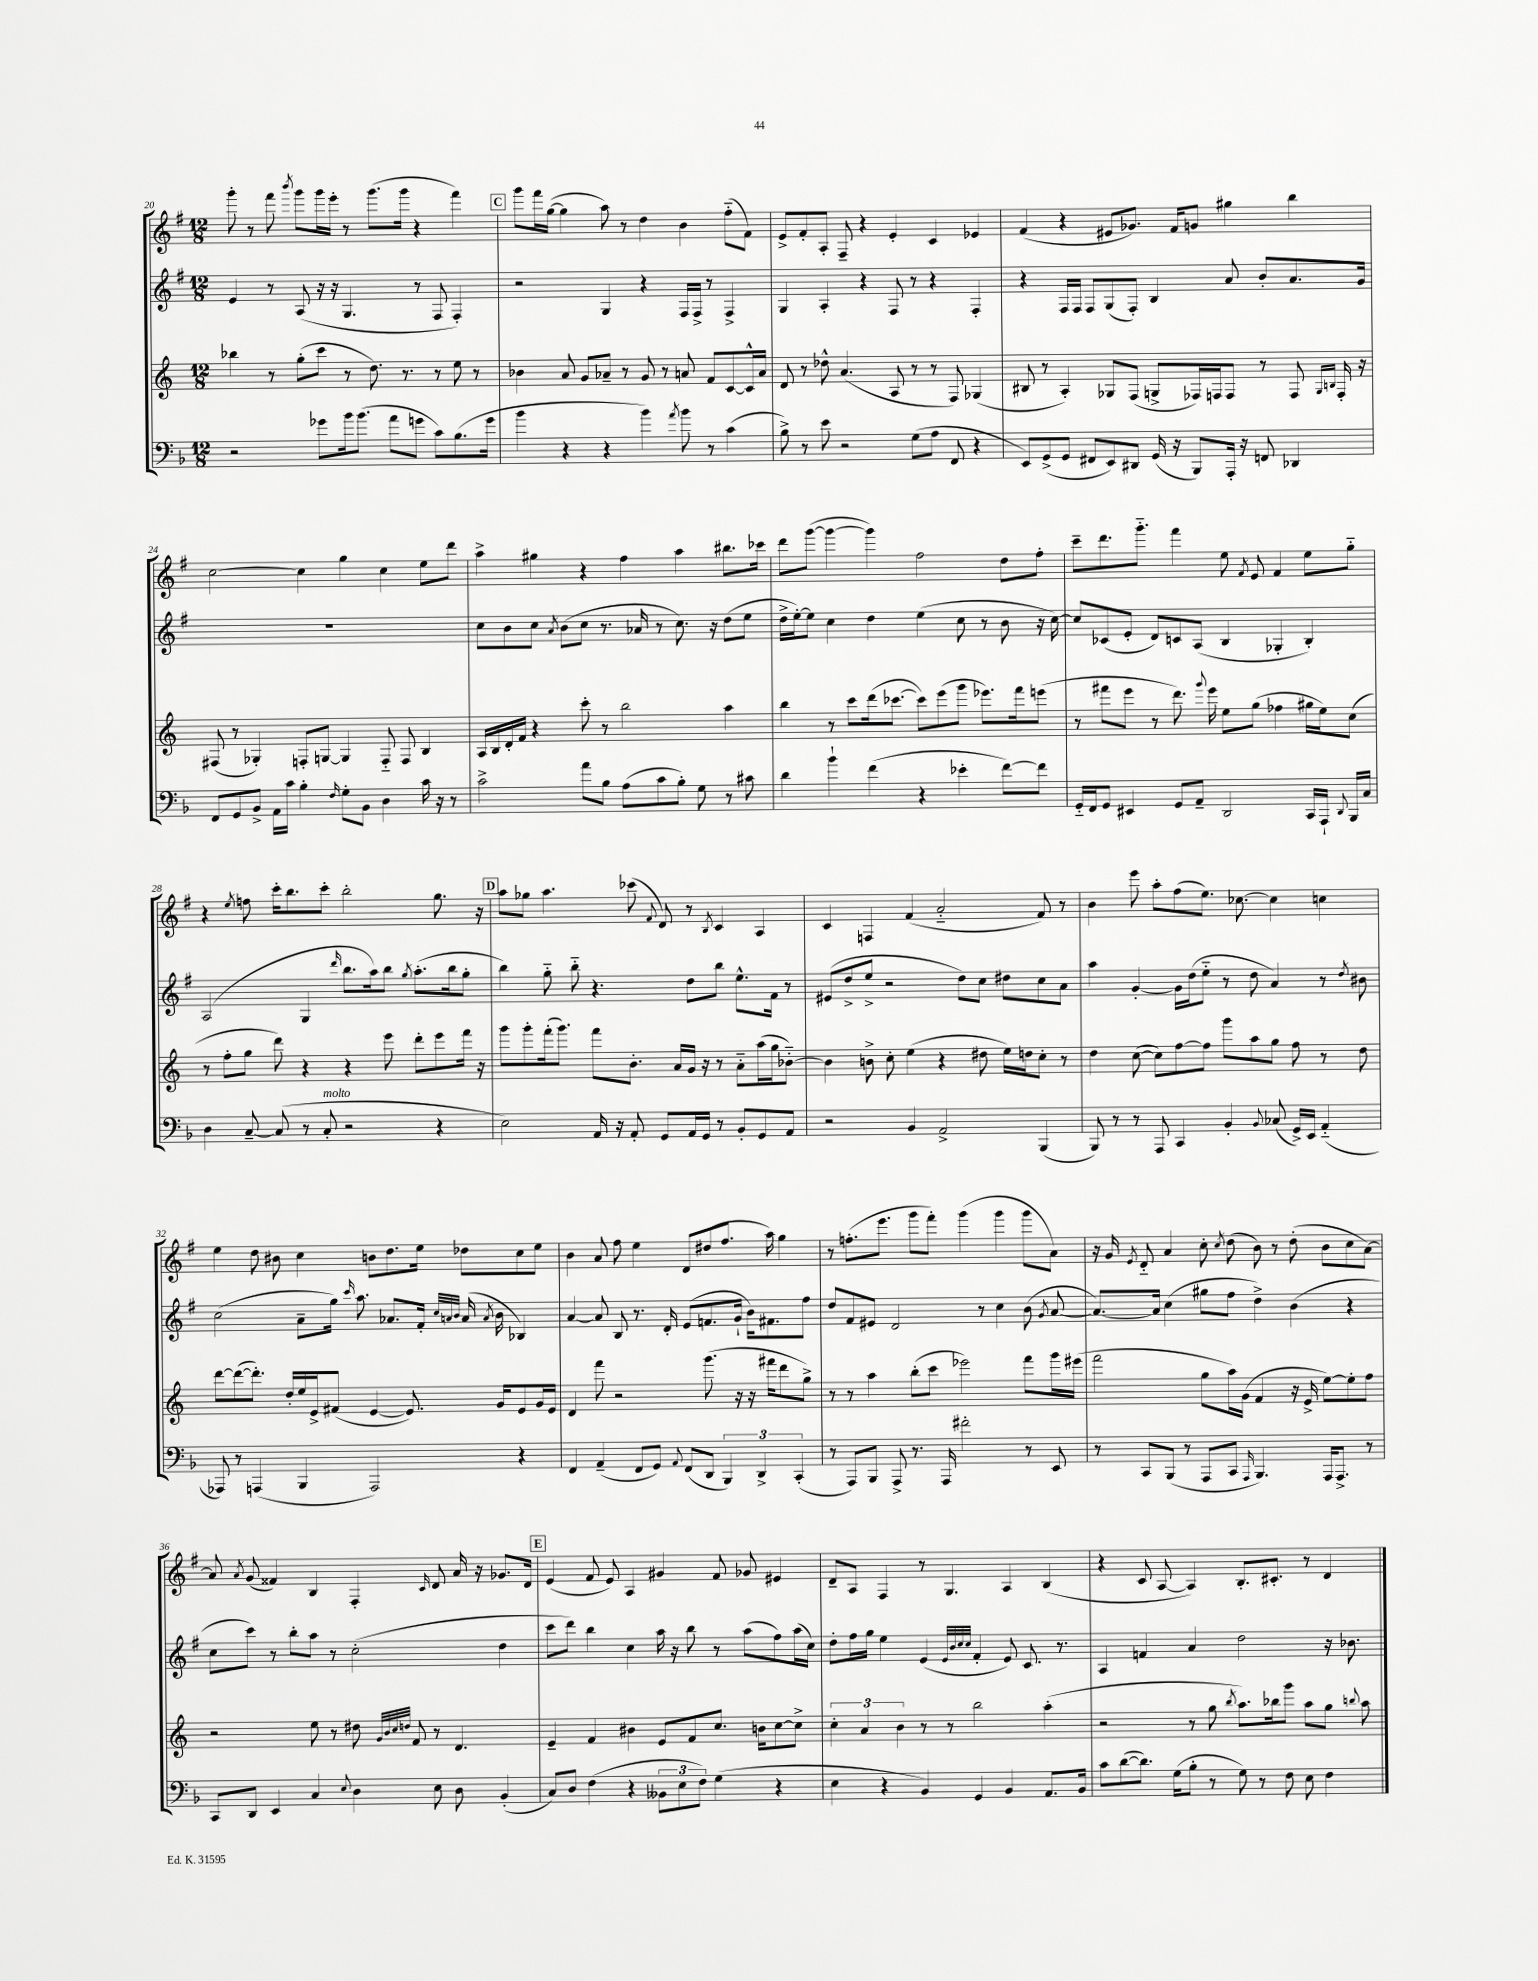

**kern	**kern	**kern	**kern
*staff4	*staff3	*staff2	*staff1
*clefF4	*clefG2	*clefG2	*clefG2
*k[b-]	*k[]	*k[f#]	*k[f#]
*M12/8	*M12/8	*M12/8	*M12/8
2r	4bb-	4e	8ggg'
.	.	.	8r
.	8r	8r	8fff#
.	.	.	8qbbb
.	(8gg'	(8A	8ggg
8g-	8ccc	16r	16ggg
.	.	16r	16eee'
16b-	8r	4.G	8r
(8.b-	.	.	.
.	8.dd)	.	(8.ggg
8a	.	.	.
.	8.r	.	16ggg
8g	.	8r	4r
8c)	8r	8F#	.
(8.B-	8ee	4F#')	4fff#)
.	8r	.	.
16g	.	.	.
=	=	=	=
4b-	4b-	2r	8ggg
.	.	.	16fff#
.	.	.	([16gg
4r	8a	.	4gg]
.	8g	.	.
4r	8a-~	4G	8aa)
.	8r	.	8r
4b-)	8g	4r	4dd
.	8r	.	.
8qa	.	.	.
8b-	8a	16F#	4b
.	.	16F#^	.
8r	8f	8r	.
(4c	[8c	4F#^	(8ff#'~
.	16c^^]	.	8f#)
.	16a	.	.
=	=	=	=
8B-^)	8d	4G	8e^
8r	8r	.	8f#'
8e	8dd-^^	4A'	8A'
2r	(4.a	.	8F#~
.	.	4r	4r
.	8A	8F#	4e'
(8G	8r	8r	.
8A	8r	4r	4c
8FF	8F)	.	.
4r	(4G-	4F#'	4e-
=	=	=	=
8EE)	8B#	4r	(4f#
(8GG^	8r	.	.
8GG	4A')	16F#	4r
.	.	16F#	.
8FF#	.	8F#	.
8EE)	8G-	(8G	8e#
8DD#	(8F	8F#')	8.g-)
(16GG	8G^	4B	.
16r	.	.	16f#
8BBB-)	16F-)	.	8g
.	16F	.	.
16AAA'	8F	8a	4gg#
16r	.	.	.
8FF	8r	8b'	.
4DD-	8F	8.a	4bb
.	16qqG	.	.
.	16qqB	.	.
.	16F'	.	.
.	16r	16g	.
=	=	=	=
8FF	(8F#	1.r	[2cc
8GG	8r	.	.
8BB-^	4G-')	.	.
16AA	.	.	.
16c	.	.	.
4B-'	8F'	.	4cc]
.	[8G	.	.
16qqF	.	.	.
8G'	4G]	.	4gg
8BB-	.	.	.
4D	8F'~	.	4cc
.	8F	.	.
16c	4B	.	8ee
16r	.	.	.
8r	.	.	8ddd
=	=	=	=
2c^	16A	8cc	4aa^
.	16B	.	.
.	16d'	8b	.
.	16f	.	.
.	4r	8cc	4gg#
.	.	8qa	.
.	.	(8b	.
8a	8ccc'	8cc	4r
8B-	8r	8.r	.
(8A	2bb	.	4ff#
.	.	16a-	.
8c	.	8r	.
8B-')	.	8.cc)	4aa
8G	.	.	.
.	.	16r	.
8r	4aa	(8dd	8.bb#
8c#	.	8ee	.
.	.	.	16ccc-
=	=	=	=
4d	4bb	16dd^	8ddd
.	.	[16ee')	.
.	.	8ee]	([8ggg
4b-`	8r	4cc	4ggg_
.	8ccc	.	.
(4f	(16ddd	4dd	4ggg])
.	[8.ccc-	.	.
4r	8ccc-])	(4ee	2ff#
.	(8eee	.	.
4e-'	8ggg	8cc	.
.	8.eee-)	8r	.
[8f)	.	8b	8dd
.	16fff	.	.
8f]	(8eee	16r	8ff#'
.	.	[16cc)	.
=	=	=	=
16GG'~	8r	8cc]	8ccc~
16FF	.	.	.
8GG	8fff#	(8c-	8.ddd
4EE#	8eee	8e'	.
.	.	.	8.ggg'~
.	8r	8d)	.
8GG	8.ddd)	8c	4fff#
8AA~	.	(8A	.
.	8qqggg	.	.
.	16eee	.	.
2DD	8ee	4B	8ee
.	.	.	8qf#
.	(8gg	.	8e
.	4ff-	4G-'	4f#
16CC	16gg#	4B')	8ee
16AAA`	16ee)	.	.
8qqDD	.	.	.
16BBB-	(8cc	.	8gg'~
16C	.	.	.
=	=	=	=
4D	8r	(2A	4r
.	8ff'	.	.
.	.	.	8qee
[8C~	8gg	.	8ff
(8C]	8ddd)	.	16ccc'
.	.	.	8.bb
8r	4r	4G	.
8C'	.	.	8ccc'
.	.	16qqddd	.
2r	4r	8.bb	2bb'
.	.	16aa)	.
.	8eee	8bb	.
.	.	8qgg	.
.	8ddd'	(8.aa'	.
4r	8eee	.	8.gg
.	.	16bb	.
.	16fff	8gg'	.
.	16r	.	16r
=	=	=	=
2E)	8ggg	4bb)	8aa
.	8ggg'	.	8gg-
.	(16fff'	8gg'~	4.aa
.	8.ggg)	.	.
.	.	8bb'~	.
16AA	8fff	4.r	.
16r	.	.	.
8AA'	8.b'	.	(8ccc-
.	.	.	8qqf#
8GG	.	.	8d)
.	16a	.	.
16AA	16g	8dd	8r
16GG	16r	.	.
.	.	.	8qB
8r	8r	8bb	4c
8BB-'	8a'~	8.ee^^	.
8GG	(16aa	.	4A
.	16gg	16f#	.
8AA	[8b-'~)	8r	.
=	=	=	=
2r	4b-]	(8e#	4c
.	.	8dd^	.
.	8b^	8ee^	4F
.	8cc'	2r	.
4BB-	(4ee	.	(4f#
2AA^	4r	.	2a'~
.	.	8dd)	.
.	8dd#	8cc	.
.	16ee)	8dd#	.
.	16dd	.	.
(4BBB-	8cc'	8cc	8f#)
.	8r	8a	8r
=	=	=	=
8BBB-)	4dd	4aa	4b
8r	.	.	.
8r	([8cc	[4g'	8eee
8AAA	8cc])	.	8aa'
4CC	[8ff	16g]	(8ff#
.	.	(16dd	.
.	8ff]	8ee'~	8.ee)
4BB-'	8ggg	8r	.
.	.	.	[8.cc-
.	8aa	8dd	.
8qqBB-	.	.	.
(8C-	8gg	4a)	4cc-]
16GG^)	8ff	.	.
16EE	.	.	.
(4AA'~	8r	8r	4cc
.	.	8qdd	.
.	8dd	8b#	.
=	=	=	=
8AAA-)	[8ddd	(2cc	4ee
8r	(8ddd_	.	.
(4AAA	8.ddd'])	.	8dd
.	.	.	8b#
.	16dd'	.	.
4BBB-	16ee	8a~	4cc
.	16e^	.	.
.	(8f#	16gg)	.
.	.	16qqccc	.
.	.	8.aa	.
2AAA)	[4e	.	8b
.	.	8.a-	8.dd
.	8.e])	.	.
.	.	16f#'	16ee
.	.	32qqcc	.
.	.	32qqa	.
.	.	32qqb	.
.	.	(16a	8dd-
.	.	8qa	.
.	16g	16b	.
4r	8e	4B-)	8cc
.	16g	.	8ee
.	16e	.	.
=	=	=	=
4FF	4d	[4a	4b
(4AA~	8fff	8a]	8a
.	2r	8B	8ff#
8FF	.	8.r	4ee
8GG)	.	.	.
.	.	16d'	.
8qqAA	.	.	.
(8FF	.	(8e	8d
8DD	(8.ggg	8.f	(8dd#
6BBB-)	.	.	8.ff#
.	16r	16g`	.
.	16r	16b)	.
6DD^	.	.	.
.	16fff#	8.f#	16aa)
.	8ddd	.	4gg
(6CC'	.	.	.
.	8gg^)	8ff#	.
=	=	=	=
8r	8r	8dd	8r
8AAA)	8r	8f#	(8.ff'
8BBB-	4aa	8e#	.
.	.	.	8.eee
8AAA^	.	2d	.
8.r	(8bb'	.	8ggg
.	8ccc	.	8fff#')
16AAA	.	.	.
2f#'	2eee-)	.	(4ggg
.	.	8r	.
.	.	4cc	4ggg
8r	8fff	(8b	8ggg
.	.	8qg	.
8EE	16ggg	[8a	8a)
.	(16eee#	.	.
=	=	=	=
8r	2fff	8.a_)	16r
.	.	.	16g
.	.	.	8qe
8CC	.	.	8d'~
.	.	16a]	.
(8BBB-	.	(4cc	4a
8r	.	.	.
8AAA	8gg	8gg#	8cc'
.	.	.	8qcc
8CC	16aa)	8ff#	(8dd
.	(16g	.	.
16qqAAA	.	.	.
4.BBB-)	4f	4dd^)	8b)
.	.	.	8r
.	16r	(4b	(8dd'
.	16e^	.	.
16AAA	[8ee)	.	8b
8.AAA^	.	.	.
.	8ee']	4r	8cc
8r	8ff	.	[8a)
=	=	=	=
8CC	2r	8cc	8a]
.	.	.	8qa
8DD	.	8ccc)	(8g
4EE	.	8r	4f##)
.	.	8bb'	.
4C	8ee	8aa	4B
.	8r	8r	.
8qqE	.	.	.
4D	8dd#	(2cc'	4F#'
.	32qqg	.	.
.	32qqb	.	.
.	32qqcc	.	.
.	32qqdd	.	.
.	8f	.	.
.	.	.	16qqc
8E	8r	.	8d
8D	4.d	.	16a
.	.	.	16r
(4BB-'	.	4dd	8.g-
.	.	.	16d
=	=	=	=
8C)	4e~	8ccc	(4e
8D	.	8ddd)	.
(4F	4f	4bb	8f#
.	.	.	8e)
4r	4b#	4cc	4A
12BB--	8e	16aa	4g#
.	.	16r	.
12E	.	.	.
.	8f	8bb	.
12F)	.	.	.
(4G	8.cc	8r	8f#
.	.	(8aa	8g-
.	16b	.	.
4r	[8cc	8ff#)	4e#
.	8cc^]	(16aa	.
.	.	16cc)	.
=	=	=	=
4E	6cc'	8dd'	8d~
.	.	16ff#	8A
.	6a	.	.
.	.	16gg	.
4r	.	4ee	4F#
.	6b	.	.
4BB-)	8r	(4e	8r
.	8r	.	4.G
.	.	32qqe	.
.	.	32qqb	.
.	.	32qqcc	.
.	.	32qqcc	.
4GG	2bb	4f#'	.
4BB-	.	8e)	4A
.	.	8.c	.
8.AA	(4aa'	.	(4B
.	.	8.r	.
16BB-	.	.	.
=	=	=	=
8c	2r	4A	4r
([8d	.	.	.
8.d])	.	4f	8c
.	.	.	[8A
(16G	.	.	.
8B-'	8r	4a	4A])
8r	8gg	.	.
.	8qbb	.	.
8G)	8.aa)	2dd	8.B'
8r	.	.	.
.	16bb-	.	8.c#'
8F	8ggg	.	.
8E	8aa	.	8r
4F	8gg	16r	4d
.	.	8.b-	.
.	8qqbb	.	.
.	8aa	.	.
==	==	==	==
*-	*-	*-	*-
